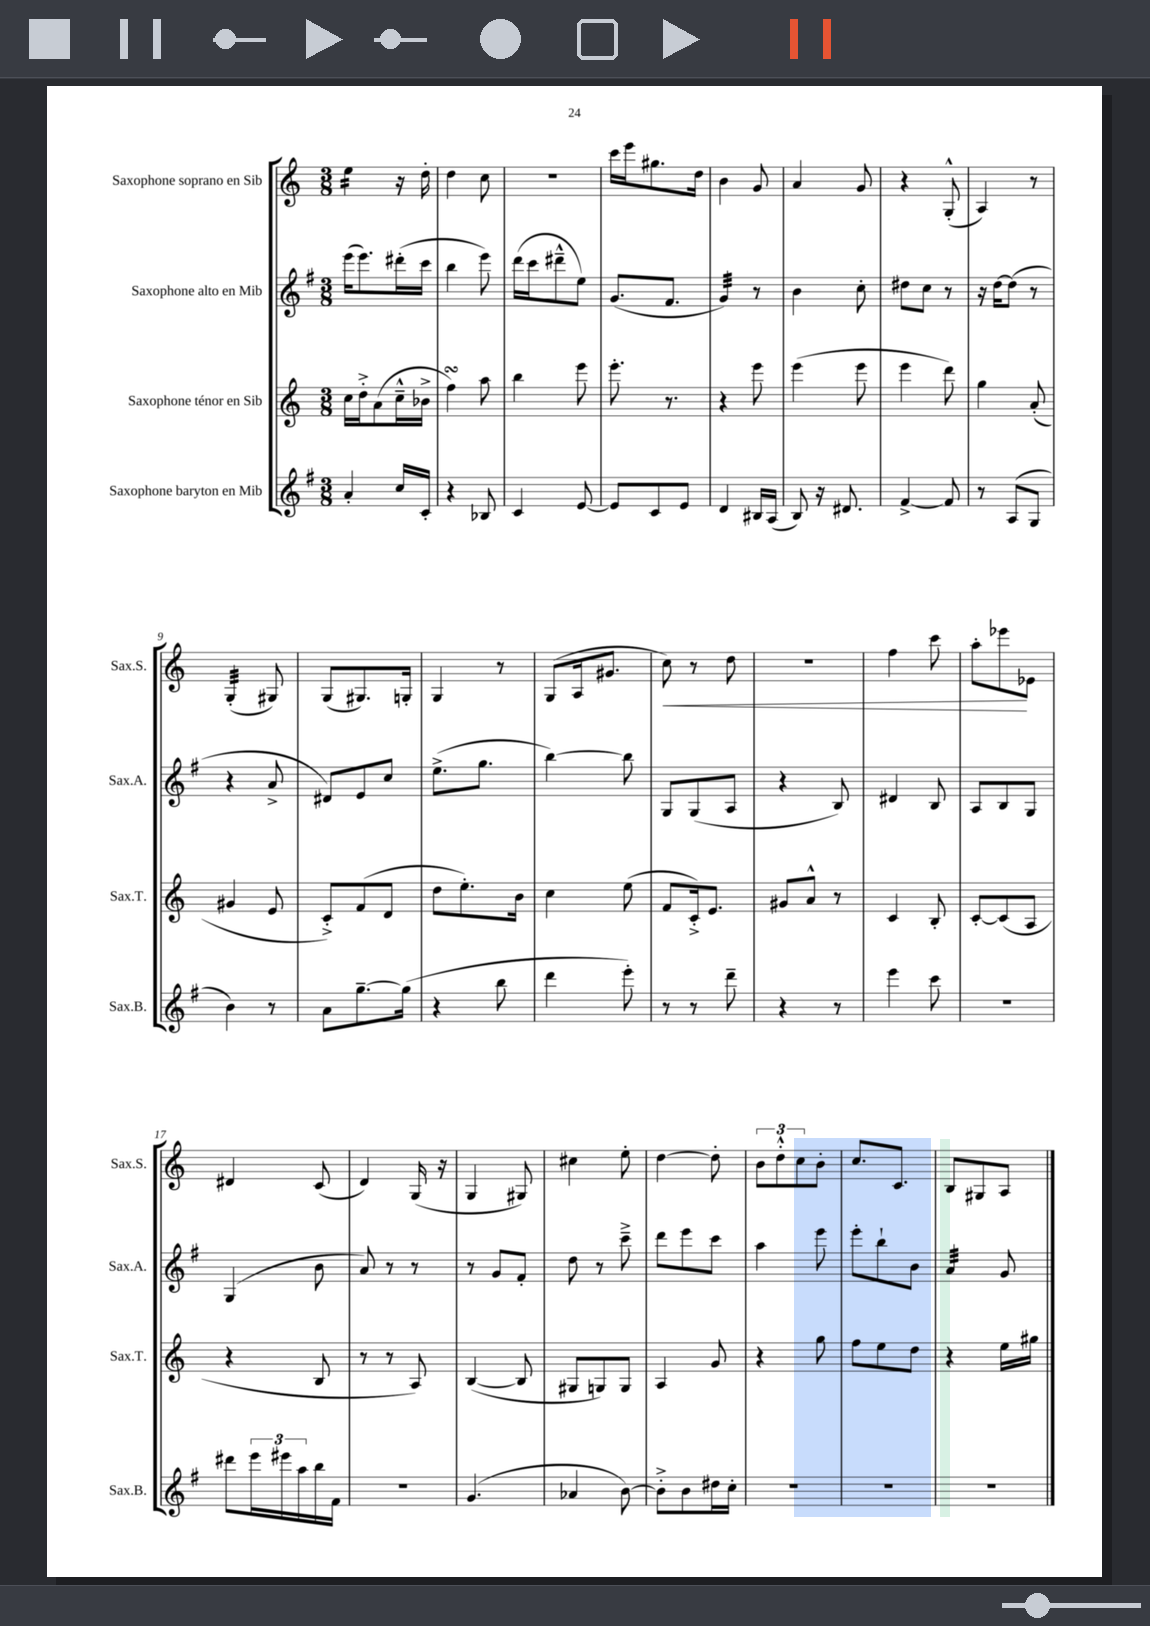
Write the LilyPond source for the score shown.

<<
\new StaffGroup <<
\new Staff = "s0" \with { instrumentName = "Saxophone soprano en Sib" shortInstrumentName = "Sax.S." } {
    \clef treble \key c \major \numericTimeSignature \time 3/8
    e''4:16 r16 d''16-. |
    d''4 c''8 |
    R4. |
    c'''16 e'''16 gis''8. d''16 |
    b'4 g'8 |
    a'4 g'8 |
    r4 g8-.-^( |
    a4) r8 |
    g4:32-.( gis8) |
    g8( gis8.) g16-. |
    g4 r8 |
    g8( a16 gis'8. |
    c''8\<) r8 d''8 |
    R4. |
    f''4 c'''8 |
    a''8-. ees'''8\! ees'8 |
    dis'4 c'8( |
    d'4) g16( r16 |
    g4 gis8) |
    cis''4 e''8-. |
    d''4~ d''8-. |
    \tuplet 3/2 { b'8 d''8-.-^ c''8 } b'8-. |
    c''8. c'8. |
    b8 gis8 a8 \bar "|." |
}
\new Staff = "s1" \with { instrumentName = "Saxophone alto en Mib" shortInstrumentName = "Sax.A." } {
    \clef treble \key g \major \numericTimeSignature \time 3/8
    e'''16( e'''8.) dis'''16-.( c'''16 |
    b''4 e'''8) |
    d'''16( c'''16 dis'''8---^ e''8) |
    g'8.( fis'8. |
    g'4:32) r8 |
    b'4 c''8-. |
    dis''8 c''8 r8 |
    r16 d''16~ d''8( r8 |
    r4 a'8-> |
    dis'8) e'8 c''8 |
    e''8.->( g''8. |
    b''4~) b''8 |
    g8 g8( a8 |
    r4 b8) |
    dis'4 b8 |
    a8 b8 g8 |
    g4( b'8 |
    a'8) r8 r8 |
    r8 g'8 fis'8-. |
    d''8 r8 c'''8---> |
    d'''8 e'''8 c'''8 |
    a''4 e'''8 |
    e'''8-. b''8-! b'8 |
    a'4:32 g'8 \bar "|." |
}
\new Staff = "s2" \with { instrumentName = "Saxophone ténor en Sib" shortInstrumentName = "Sax.T." } {
    \clef treble \key c \major \numericTimeSignature \time 3/8
    c''16 d''16-.-> a'8( c''16---^ bes'16-> |
    f''4\turn) a''8 |
    b''4 e'''8 |
    e'''8.-. r8. |
    r4 e'''8 |
    e'''4( e'''8 |
    e'''4 d'''8) |
    g''4 a'8-.( |
    gis'4 e'8 |
    c'8-.->) f'8( d'8 |
    d''8 e''8.-.) b'16 |
    c''4 e''8( |
    f'8 c'16-.->) e'8. |
    gis'8 a'8-^ r8 |
    c'4 b8-. |
    c'8~-. c'8( a8 |
    r4 b8 |
    r8 r8 a8) |
    b4~( b8 |
    gis8 g8) g8 |
    a4 g'8 |
    r4 g''8 |
    f''8 e''8 d''8 |
    r4 e''16 gis''16 \bar "|." |
}
\new Staff = "s3" \with { instrumentName = "Saxophone baryton en Mib" shortInstrumentName = "Sax.B." } {
    \clef treble \key g \major \numericTimeSignature \time 3/8
    a'4-. c''16 c'16-. |
    r4 bes8 |
    c'4 e'8~ |
    e'8 c'8 e'8 |
    d'4 bis16 a16( |
    b8) r16 dis'8. |
    fis'4~-> fis'8 |
    r8 a8( g8 |
    b'4) r8 |
    a'8 g''8.~-- g''16( |
    r4 b''8 |
    d'''4 e'''8-.) |
    r8 r8 d'''8-- |
    r4 r8 |
    e'''4 c'''8 |
    R4. |
    dis'''8 \tuplet 3/2 { e'''16 eis'''16 a''16 } b''16 fis'16 |
    R4. |
    g'4.( |
    aes'4 b'8~) |
    b'8-.-> b'8 dis''16 c''16-. |
    R4. |
    R4. |
    R4. \bar "|." |
}
>>
>>
